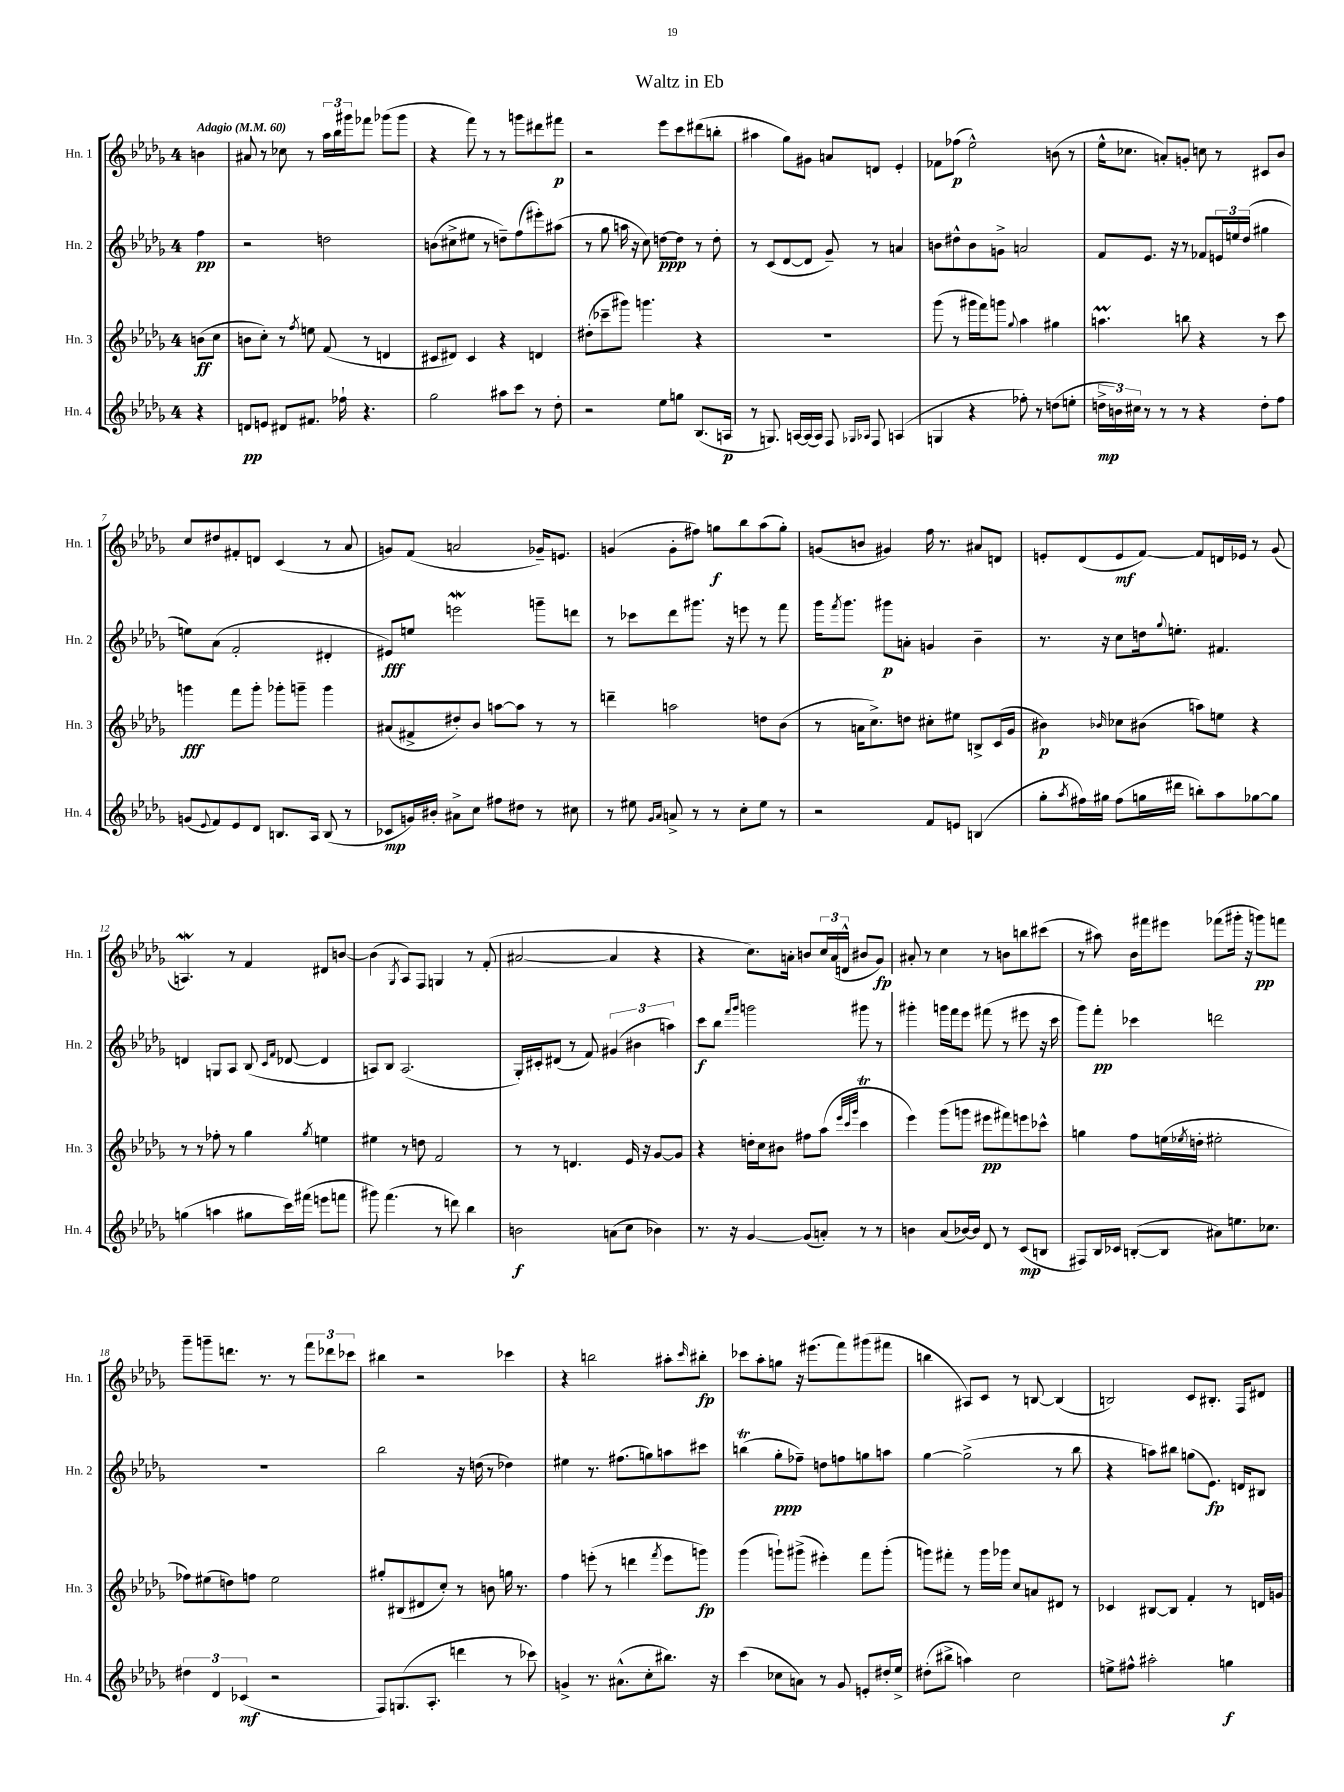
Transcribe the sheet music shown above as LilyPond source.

\header { title = "Waltz in Eb" }
<<
\new StaffGroup <<
\new Staff = "s0" \with { instrumentName = "Hn. 1" shortInstrumentName = "Hn. 1" } {
    \clef treble \key des \major \once \override Staff.TimeSignature.style = #'single-digit \time 4/4 \partial 4 \tempo "Adagio" 4 = 60
    b'4 |
    ais'8 r8 ces''8 r8 \tuplet 3/2 { aes''16 bes''16 gis'''16 } fes'''8 ges'''8( ges'''8 |
    r4 f'''8) r8 r8 g'''8 dis'''8 fis'''8\p |
    r2 ees'''8 c'''8 dis'''8( b''8-. |
    ais''4 ges''8) gis'8 a'8 d'8 ees'4-. |
    fes'8 fes''8\p( ees''2-^) b'8( r8 |
    ees''16-^ ces''8. a'8-.) g'8-. c''8 r8 cis'8 bes'8 |
    c''8 dis''8 fis'8-. d'8 c'4( r8 aes'8 |
    g'8) f'8( a'2 ges'16--) e'8. |
    g'4( g'8-. fis''8) g''8\f bes''8 aes''8( g''8-.) |
    g'8( b'8 gis'4) f''16 r8. ais'8 d'8 |
    e'8-. des'8( e'8\mf f'8~) f'8 d'16 ees'16 r8 ges'8( |
    a4.\mordent) r8 f'4 dis'8 b'8~ |
    b'4( \acciaccatura { ges8 } aes8) f8 g4 r8 f'8-.( |
    ais'2~ ais'4 r4 |
    r4 c''8.) a'16-. b'8 \tuplet 3/2 { c''16 a'16( d'16-^ } bis'8 ges'8\fp) |
    ais'8-. r8 c''4 r8 b'8 b''8 cis'''8( |
    r8 ais''8) bes'16 fis'''16 eis'''8 fes'''8( gis'''16-. r16 g'''8\pp) f'''8 |
    ges'''8-- g'''8-- d'''8. r8. r8 \tuplet 3/2 { f'''8 des'''8 ces'''8 } |
    bis''4 r2 ces'''4 |
    r4 b''2 ais''8-. \grace { c'''16 } bis''8-.\fp |
    ces'''8 aes''8-. g''8 r16 eis'''8.( f'''8) gis'''8( fis'''8 |
    b''4 ais8) c'8 r8 b8~ b4( |
    b2) c'8 bis8.-. f16 dis'8 \bar "|." |
}
\new Staff = "s1" \with { instrumentName = "Hn. 2" shortInstrumentName = "Hn. 2" } {
    \clef treble \key des \major \once \override Staff.TimeSignature.style = #'single-digit \time 4/4 \partial 4
    f''4\pp |
    r2 d''2 |
    b'8( cis''8-> eis''8 r8 d''8--) f''8( eis'''8-.) ais''8( |
    r8 ges''8 a''16 r16 c''8) d''8~\ppp d''8 r8 d''8-. |
    r8 c'8( des'8~ des'8 ges'8--) r8 a'4 |
    b'8 dis''8-^ b'8 g'8-> a'2 |
    f'8 ees'8. r16 r8 fes'8 \tuplet 3/2 { e'16 e''16 des''16( } gis''4 |
    e''8) aes'8( f'2-. dis'4-. |
    eis'8\fff) e''8 e'''2\mordent g'''8-- d'''8 |
    r8 ces'''8 des'''8 gis'''8. r16 e'''8 r8 f'''8 |
    ges'''16 \acciaccatura { f'''8 } ges'''8. gis'''8\p a'8-. g'4 bes'4-- |
    r8. r16 c''8 d''16 \appoggiatura { ges''8 } e''8.-. fis'4. |
    d'4 g8 aes8 bes8( \grace { c'16 f'16 } des'8~ des'4 |
    a8) bes8 a2.( |
    ges16-.) cis'16-. dis'8( r8 f'8) \tuplet 3/2 { gis'4( bis'4 a''4) } |
    c'''8\f bes''8 \grace { f'''16 ges'''16 } g'''2 gis'''8 r8 |
    gis'''4-. g'''16 f'''16 ees'''8 fis'''8( r8 eis'''8 r16 c'''16 |
    ges'''8) f'''8-.\pp ces'''4 d'''2 |
    R1 |
    bes''2 r16 d''16( r8 des''4) |
    eis''4 r8. fis''8.( g''8) a''8 cis'''8 |
    b''4\trill( ges''8-.\ppp fes''8--) d''8 f''8 g''8 a''8 |
    ges''4~ ges''2->( r8 bes''8 |
    r4 a''8) bis''8 g''8( ees'8.\fp) d'16 bis8 \bar "|." |
}
\new Staff = "s2" \with { instrumentName = "Hn. 3" shortInstrumentName = "Hn. 3" } {
    \clef treble \key des \major \once \override Staff.TimeSignature.style = #'single-digit \time 4/4 \partial 4
    b'8\ff( c''8 |
    b'8 c''8-.) r8 \acciaccatura { f''8 } e''8 f'8( r8 d'4 |
    cis'8 dis'8) cis'4 r4 d'4 |
    dis''8-.( ces'''8-- gis'''8) g'''4. r4 |
    R1 |
    ges'''8( r8 gis'''16 f'''16) g'''8 \appoggiatura { ges''8 } aes''4 gis''4 |
    a''4.\prall b''8 r4 r8 c'''8 |
    g'''4\fff f'''8 g'''8-. ges'''8-. g'''8-- g'''4 |
    ais'8( fis'8-> dis''8-.) bes'8 a''8~ a''8 r8 r8 |
    d'''4-- a''2 d''8 bes'8( |
    r8 a'16 c''8.->) d''8 cis''8-. eis''8 b8-> c'16( ges'16 |
    bis'4\p) \grace { bes'16 } ces''8 bis'8( a''8) e''8 r4 |
    r8 r8 fes''8-. r8 ges''4 \acciaccatura { ges''8 } e''4 |
    eis''4 r8 d''8 f'2 |
    r8 r8 d'4. ees'16 r16 ges'8~ ges'8 |
    r4 d''16-. c''16 bis'8 fis''8 aes''8( \grace { ees'''32 c'''32 ges'''32 } c'''4\trill |
    ees'''4) ges'''8( g'''8 eis'''8\pp fis'''8) e'''8 ces'''8-^ |
    g''4 f''8 e''16( \acciaccatura { ees''8 } d''16-. eis''2-. |
    fes''8) eis''8( d''8) f''8 eis''2 |
    gis''8-. bis8( dis'8 c''8-.) r8 b'8 g''16 r8. |
    f''4 e'''8-.( r8 d'''4 \acciaccatura { f'''8 } e'''8 g'''8\fp) |
    ges'''4( g'''8-!) gis'''8->( eis'''4-.) f'''8 gis'''8-.( |
    g'''8) fis'''8-. r8 g'''16 ges'''16 c''8 a'8 dis'8 r8 |
    ces'4 bis8~ bis8 f'4-. r8 d'16 g'16 \bar "|." |
}
\new Staff = "s3" \with { instrumentName = "Hn. 4" shortInstrumentName = "Hn. 4" } {
    \clef treble \key des \major \once \override Staff.TimeSignature.style = #'single-digit \time 4/4 \partial 4
    r4 |
    d'8\pp e'8 dis'8 fis'8. fes''16-! r4. |
    ges''2 ais''8 c'''8 r8 des''8-. |
    r2 ees''8 g''8 bes8.( a16\p |
    r8 g8.) a16~ a16( a16) f8 \grace { ges16 aes16 } f8 a4( |
    g4 r4 fes''8-.) r8 d''8( e''8-. |
    \tuplet 3/2 { d''16->\mp b'16) cis''16 } r8 r8 r8 r4 d''8-. f''8 |
    g'8( \appoggiatura { ees'8 } f'8) ees'8 des'8 b8. aes16 b8( r8 |
    ces'8\mp g'16) bis'16-. ais'8-> c''8 fis''8 dis''8 r8 cis''8 |
    r8 eis''8 \grace { ges'16 aes'16 } a'8-> r8 r8 c''8-. eis''8 r8 |
    r2 f'8 e'8 b4( |
    ges''8-. \acciaccatura { aes''8 } fis''16) gis''16 fis''8( g''16 dis'''16 b''8-.) aes''8 ges''8~ ges''8 |
    g''4( a''4 gis''8 c'''16) fis'''16( e'''8 f'''8 |
    gis'''8) f'''4.( r8 d'''8) bes''4 |
    b'2\f a'8( c''8 bes'4) |
    r8. r16 ges'4~ ges'8( a'8-.) r8 r8 |
    b'4 aes'8( bes'16~) bes'16 des'8 r8 c'8\mp( b8 |
    fis8) bes16 ces'16 b8~-.( b8 ais'8) e''8. ces''8. |
    \tuplet 3/2 { dis''4 des'4 ces'4\mf( } r2 |
    f8) g8.( aes8.-. d'''4 r8 ces'''8) |
    g'4-> r8. ais'8.-^( c''8-. bis''8.) r16 |
    c'''4( ces''8 a'8) r8 ges'8 e'8-. dis''16-. ees''16-> |
    dis''8-.( bis''8-> a''4) c''2 |
    e''8-> fis''8-^ ais''2-. g''4\f \bar "|." |
}
>>
>>
